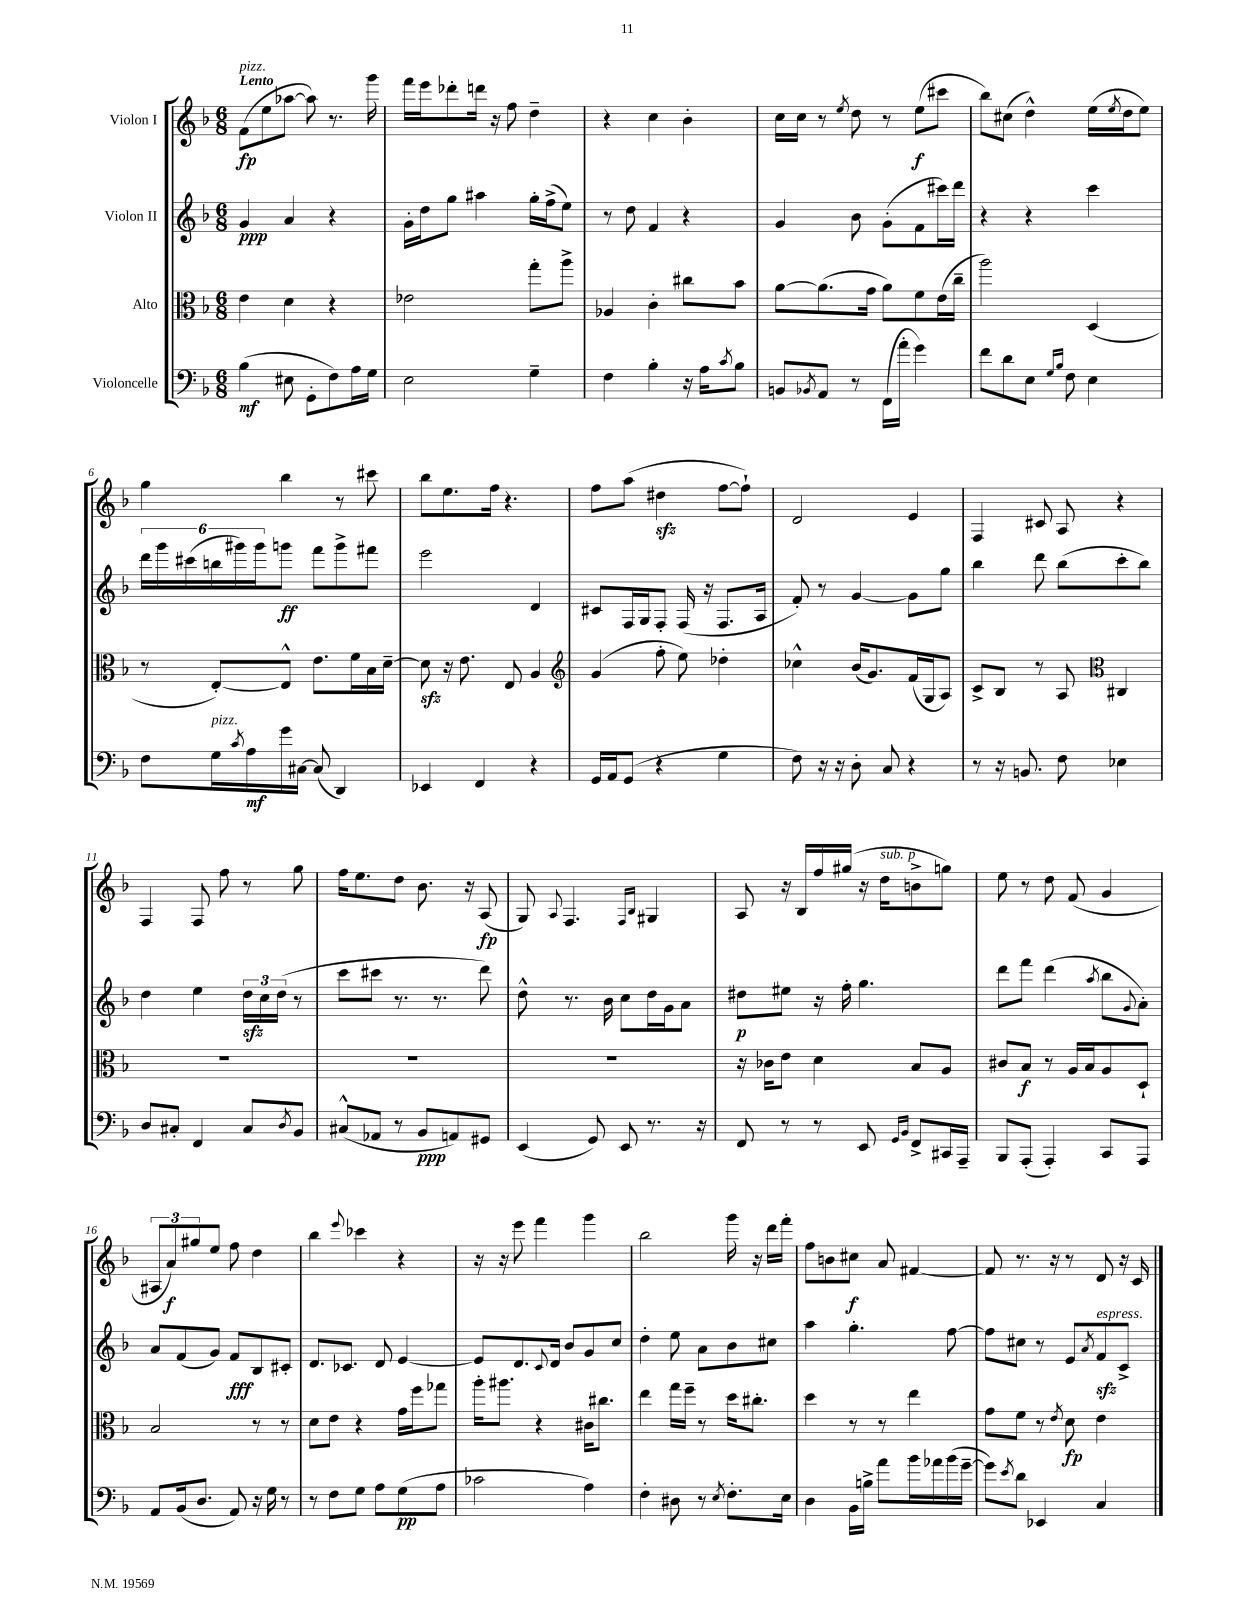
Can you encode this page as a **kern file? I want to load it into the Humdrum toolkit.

**kern	**kern	**kern	**kern
*staff4	*staff3	*staff2	*staff1
*clefF4	*clefC3	*clefG2	*clefG2
*k[b-]	*k[b-]	*k[b-]	*k[b-]
*M6/8	*M6/8	*M6/8	*M6/8
(4B-	4e	4g	(8f
.	.	.	8ee
8E#	4d	4a	[8aa-
8GG'	.	.	8aa-])
8F)	4r	4r	8.r
16A	.	.	.
16G	.	.	16ggg
=	=	=	=
2E	2e-	16g'	16fff
.	.	16dd	16eee
.	.	8gg	8ddd-'
.	.	4aa#	16ddd
.	.	.	16r
.	.	.	8ff
4G~	8gg'	16gg'	4dd~
.	.	(16ff^	.
.	8aa^	8ee)	.
=	=	=	=
4F	4A-	8r	4r
.	.	8dd	.
4B-'	4c'	4f	4cc
16r	8cc#	4r	4b-'
16A	.	.	.
8qc	.	.	.
8B-	8b-	.	.
=	=	=	=
8BB	[8a	4g	16cc
.	.	.	16cc
8qBB-	.	.	.
8AA	(8.a]	.	8r
.	.	.	8qee
8r	.	8b-	8dd
.	16g	.	.
(16FF	8a)	(8g'	8r
16a'	.	.	.
4g)	8f	8f	(8ee
.	(16e	16ccc#)	8ccc#
.	16cc~	16ddd	.
=	=	=	=
8f	2aa)	4r	8bb-)
8d	.	.	(8cc#
8E	.	4r	4dd^^)
16qqG	.	.	.
16qqB-	.	.	.
8F	.	.	.
4E	(4D	4ccc	(16ee
.	.	.	8qee
.	.	.	16dd
.	.	.	8ee)
=	=	=	=
8F	8r	24ddd	4gg
.	.	24ggg	.
.	.	(24ccc#	.
16G	[8E')	24bb	.
.	.	24ggg#)	.
8qc	.	.	.
16A	.	.	.
.	.	24ggg#	.
16g	8E^^]	8ggg	4bb-
[16C#	.	.	.
(8C#]	8.e	8fff	.
4DD)	.	8ggg^	8r
.	16f	.	.
.	16B-	8fff#	8ccc#
.	[16d~	.	.
=	=	=	=
4EE-	8d]	2eee	8bb-
.	16r	.	8.ee
.	8.e	.	.
4FF	.	.	.
.	.	.	16ff
.	8E	.	4.r
4r	4A	4d	.
=	=	=	=
*	*clefG2	*	*
16GG	(4g	8c#	8ff
16AA	.	.	.
(8GG	.	16F	(8aa
.	.	16G	.
4r	8ff'	8F'	4dd#
.	8ee)	(16F	.
.	.	16r	.
4G	4dd-'	8.F	[8ff
.	.	.	8ff`])
.	.	16A	.
=	=	=	=
8F)	4cc-^^	8f')	2d
16r	.	8r	.
16r	.	.	.
8D'	(16b-	[4g	.
.	8.g)	.	.
8C	.	.	.
4r	(16f	8g]	4e
.	16G	.	.
.	8A)	8gg	.
=	=	=	=
8r	8c^	4bb-	4F
16r	8B-	.	.
8.BB	.	.	.
.	8r	8ddd	8c#
8F	8A	(8bb-	8A
*	*clefC3	*	*
4E-	4C#	8ccc'	4r
.	.	8bb-)	.
=	=	=	=
8D	2.r	4dd	4F
8C#'	.	.	.
4FF	.	4ee	8F
.	.	.	8ff
8C#	.	24dd	8r
.	.	24cc	.
.	.	(24dd	.
8qD	.	.	.
8BB-	.	8r	8gg
=	=	=	=
(8C#^^	2.r	8ccc	16ff
.	.	.	8.ee
8AA-	.	8ccc#	.
8r	.	8.r	8dd
8BB-	.	.	8.b-
.	.	8.r	.
8AA)	.	.	.
.	.	.	16r
8GG#	.	8ddd)	(8A
=	=	=	=
(4EE	2.r	8dd^^	8G)
.	.	.	8qqA
.	.	8.r	4.F
8GG)	.	.	.
.	.	16b-	.
8EE	.	8cc	.
.	.	.	16qqF
.	.	.	16qqB-
8.r	.	16dd	4G#
.	.	16g	.
.	.	8a	.
16r	.	.	.
=	=	=	=
8FF	16r	8dd#	8A
.	16c-	.	.
8r	8e	8ee#	16r
.	.	.	16B-
8r	4d	16r	16ff
.	.	16ff'	(16gg#
8EE	.	4.gg	16r
.	.	.	16dd
16qqGG	.	.	.
16qqBB-	.	.	.
8FF^	8B-	.	8b^
16CC#	8A	.	8gg)
16AAA~	.	.	.
=	=	=	=
8BBB-	8c#	8ddd	8ee
(8AAA'	8B-	8fff	8r
4AAA')	8r	(4ddd	8dd
.	16A	.	(8f
.	16B-	.	.
.	.	8qaa	.
8CC	8A	8bb-	4g
.	.	8qqg	.
8AAA	8D`	8a')	.
=	=	=	=
8AA	2B-	8a	12A#
.	.	.	12a)
(16BB-	.	(8f	.
.	.	.	12gg#
8.D	.	.	.
.	.	8g)	8ee
8AA)	.	8f	8ff
16r	8r	8B-	4dd
16G	.	.	.
8r	8r	8c#'	.
=	=	=	=
8r	8d	8.d	4bb-
8F	8e	.	.
.	.	8.c-	.
.	.	.	8qqeee
8G	4r	.	4ccc-
8A	.	8d	.
(8G	16g	[4e	4r
.	16ff	.	.
8A	8gg-	.	.
=	=	=	=
2c-	16aa'	8e]	16r
.	8.aa#	.	16r
.	.	8.d	8eee
.	4r	.	4fff
.	.	8qqc	.
.	.	16d	.
.	.	8b-	.
4A)	16c#	8g	4ggg
.	8.cc#	.	.
.	.	8cc	.
=	=	=	=
4F'	4ee	4dd'	2bb-
8D#	16gg	8ee	.
.	16ff~	.	.
8r	8r	8a	.
8qE	.	.	.
8.F'	16dd	8b-	16ggg
.	8.cc#'	.	16r
.	.	8cc#	16ddd
16E	.	.	16fff'
=	=	=	=
4D	4dd	4aa	8ff
.	.	.	8b
16BB-	8r	4.gg'	8cc#
16B^	.	.	.
8a	8r	.	8a
16b-	4ee	.	[4f#
16a-	.	.	.
(16b-	.	[8ff	.
[16g~	.	.	.
=	=	=	=
8g])	8g	8ff]	8f#]
8qe	.	.	.
8d	8f	8cc#	8.r
4EE-	8r	8r	.
.	.	.	16r
.	8qe	.	.
.	8d	8e	8r
.	.	8qa	.
4C	4e	8f	8d
.	.	8c^	16r
.	.	.	16c
==	==	==	==
*-	*-	*-	*-
